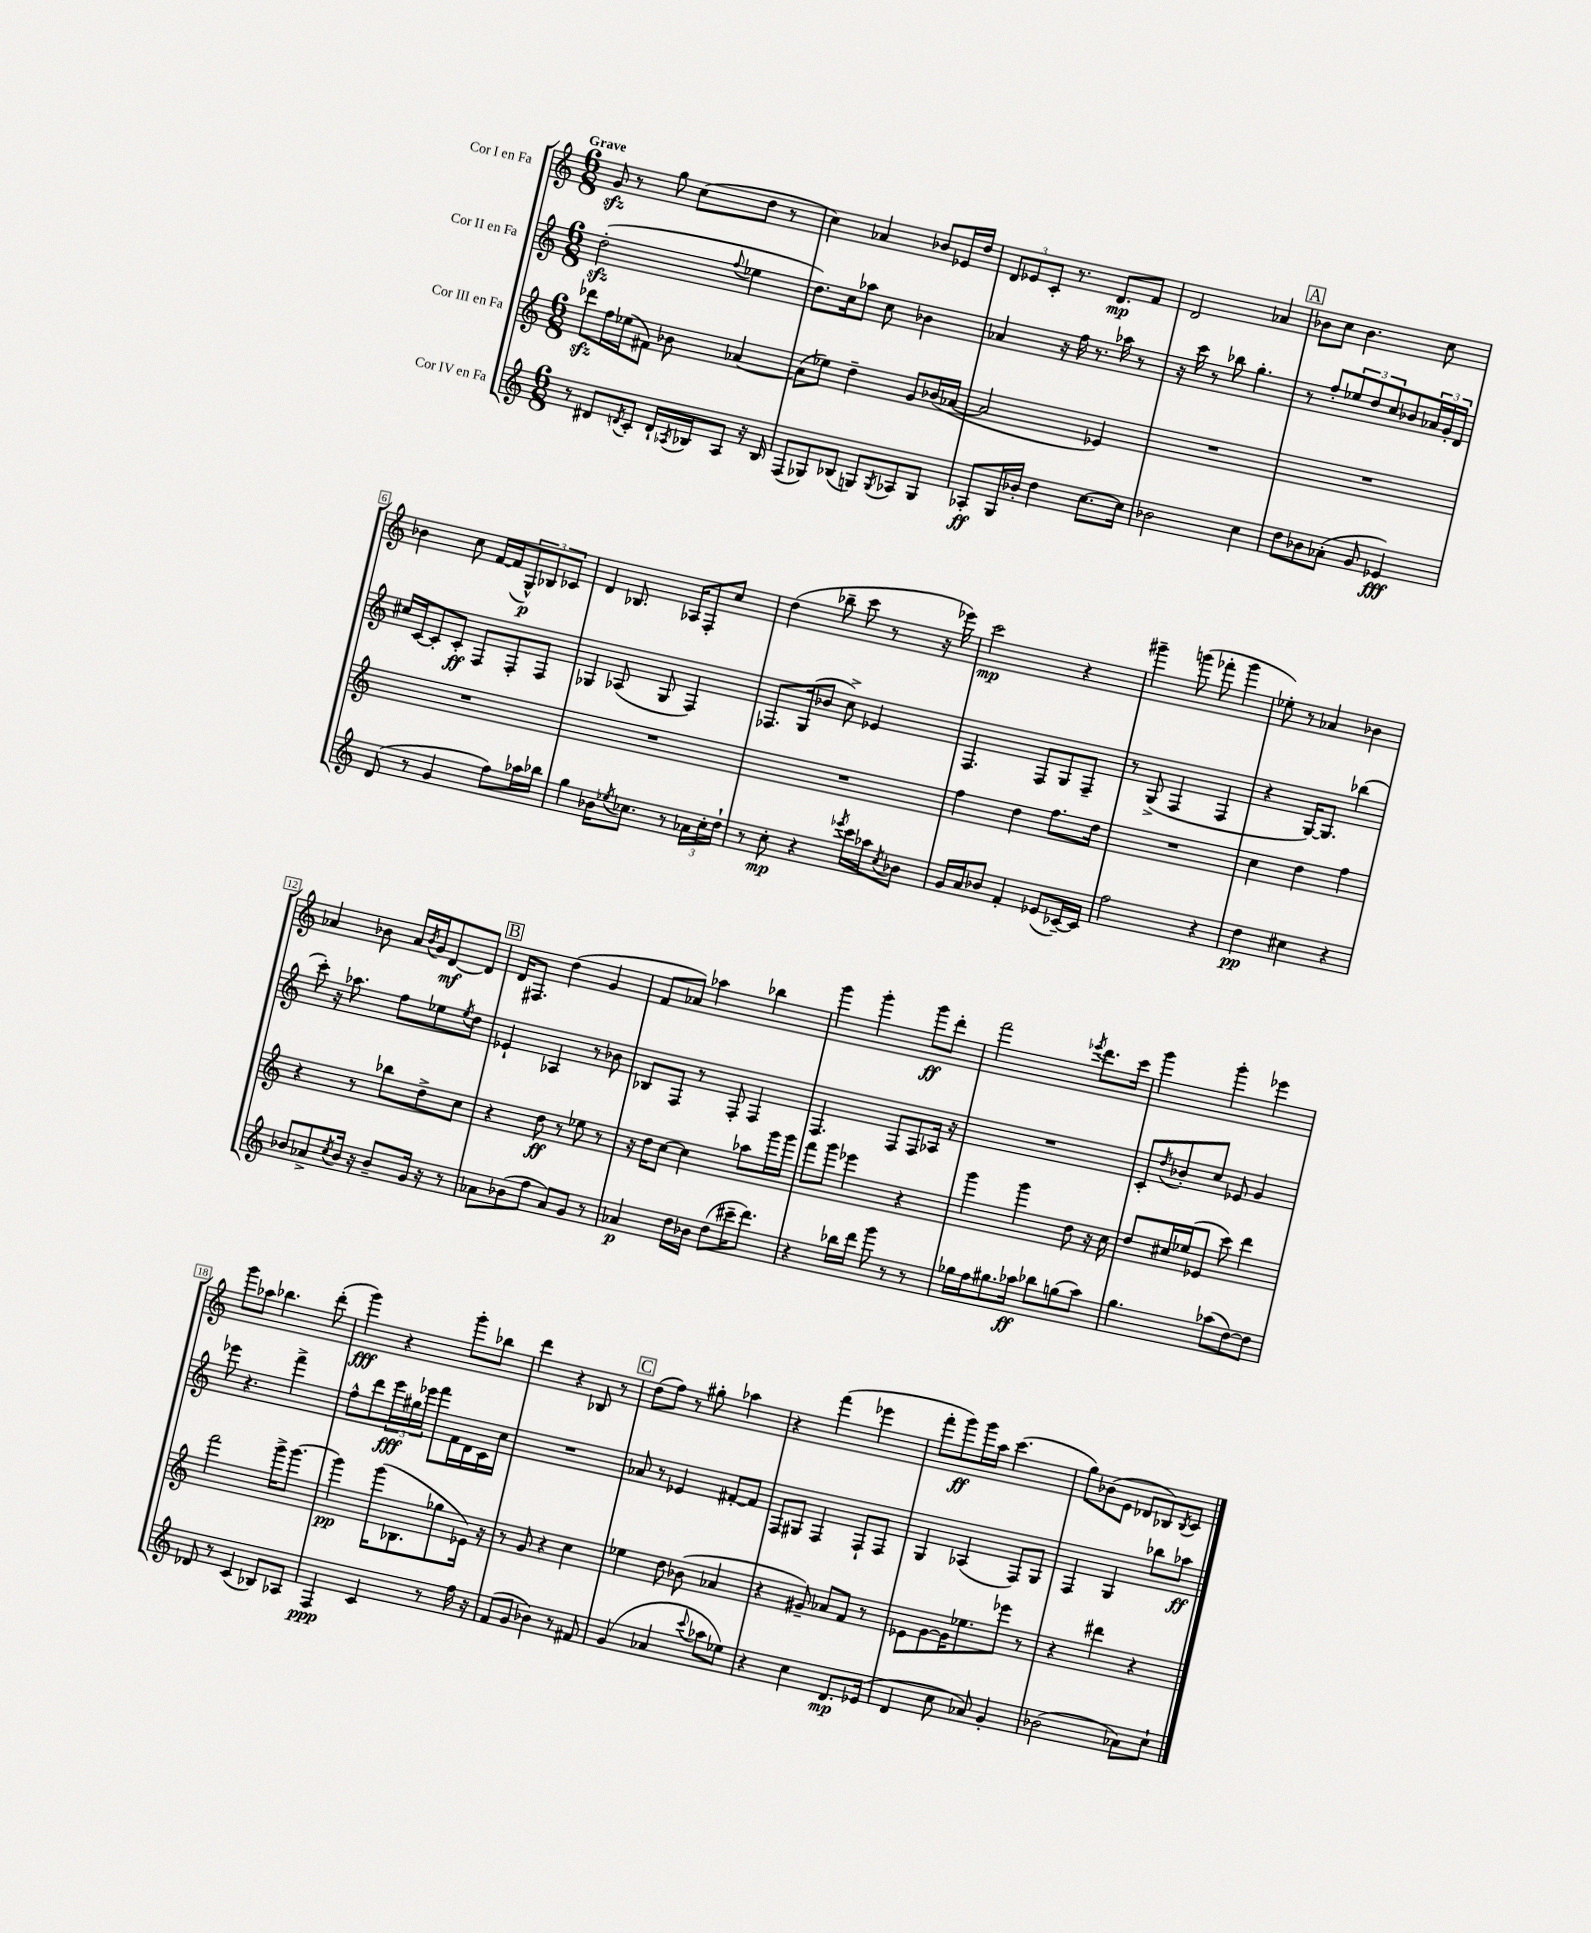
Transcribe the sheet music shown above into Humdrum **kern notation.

**kern	**kern	**kern	**kern
*staff4	*staff3	*staff2	*staff1
*clefG2	*clefG2	*clefG2	*clefG2
*k[]	*k[]	*k[]	*k[]
*M6/8	*M6/8	*M6/8	*M6/8
8r	8ddd-	(2dd'	8g
8d#	16ff	.	8r
.	(16ee-	.	.
8qd	.	.	.
8c'	8f#)	.	8gg
16d`	8b-	.	(8cc
8qA-	.	.	.
16B-	.	.	.
.	.	8qqff	.
8A-	[4a-	4ee-	8dd
16r	.	.	8r
16B-	.	.	.
=	=	=	=
(8F	(8a-]	8.dd)	4cc)
8G-)	8ee-)	.	.
.	.	16cc	.
(8B-	4dd~	8aa-	4a-
8G)	.	8cc	.
8qG	.	.	.
8A-	8g	4b-	8b-
8G	(16b-	.	16e-
.	[16a-	.	16dd
=	=	=	=
8A-'	2a-]	4a-	12d
.	.	.	12e-
16G	.	.	.
.	.	.	12c'
16b-'	.	.	.
4dd	.	16r	8.r
.	.	16ff	.
.	.	8.r	.
.	.	.	8.d
[8.cc	4e-)	.	.
.	.	16aa-	.
.	.	8r	8f
16cc]	.	.	.
=	=	=	=
2b-	2.r	16r	2d
.	.	16ccc	.
.	.	8r	.
.	.	8bb-	.
.	.	4.gg'	.
4cc	.	.	4a-
=	=	=	=
8dd	2.r	8r	8b-
8b-	.	8ff'	8cc
(8a-'	.	12ee-	4.b-
.	.	12dd	.
8g	.	.	.
.	.	12cc	.
4e-)	.	8b-	.
.	.	24a-	8cc
.	.	24g'	.
.	.	24d	.
=	=	=	=
(8d	2.r	16cc#	4b-
.	.	[16c	.
8r	.	8c']	.
4g	.	8c'	8cc
.	.	8F	[16f
.	.	.	(16f]
8ff)	.	8F'	12G^^)
.	.	.	12B-
16aa-	.	8F	.
.	.	.	12c-
16bb-	.	.	.
=	=	=	=
4gg	2.r	4G-	4d
16b-	.	(8A-	8.B-
8qee-	.	.	.
8.cc-	.	.	.
.	.	8G-	.
.	.	.	16A-
8r	.	4F)	8F'
24a-	.	.	8cc
24cc-'	.	.	.
24dd`	.	.	.
=	=	=	=
8r	2.r	8.F-	(4dd
8cc'	.	.	.
.	.	(16G	.
4r	.	8b-	8bb-~
.	.	8cc^)	8ccc
8qeee-	.	.	.
16ccc	.	4e-	8r
16aa-	.	.	.
8qcc	.	.	.
8b-	.	.	16r
.	.	.	16eee-)
=	=	=	=
16g	4ff	4.F	2ccc
16a	.	.	.
8b-	.	.	.
4f'	4dd	.	.
.	.	8F	.
(8e-	8.ff	8G	4r
[16c-~)	.	8F~	.
16c-]	16dd	.	.
=	=	=	=
2ff	2.r	8r	4ggg#~
.	.	(8G^	.
.	.	4F	(8ggg
.	.	.	8fff-'
4r	.	4F	4ggg
=	=	=	=
4dd	4cc	4r	8ee-')
.	.	.	8r
4cc#	4dd	[16G)	4a-
.	.	8.G]	.
4r	4ff	(4bb-	4b-
=	=	=	=
8b-	4r	8ccc')	4a-
8a-^	.	16r	.
.	.	8.aa-	.
8qcc	.	.	.
16b-	8r	.	8b-
16r	.	.	.
8b-~	8bb-	8ff	16a-
.	.	.	8qb-
.	.	.	16g
16g	8dd^	8ee-	[8d
16r	.	.	.
.	.	8qee-	.
8r	8cc	8dd	8d]
=	=	=	=
8a-	4r	4e-`	16d
.	.	.	8.F#
(8b-	.	.	.
8ff	8dd	4A-	(4dd
8a-)	8r	.	.
8g	8ee-	8r	4g
8r	8r	8b-	.
=	=	=	=
4a-	16r	8B-	8f
.	16dd	.	.
.	[8cc	8F	8a-)
16dd	4cc]	8r	4aa-
16b-	.	.	.
(8dd	.	8F'	.
16ccc#~	8aa-	4F	4bb-
8.ddd)	.	.	.
.	16ggg	.	.
.	16ggg	.	.
=	=	=	=
4r	8fff	4.F	4ggg
.	8ggg	.	.
16bb-	4eee-	.	4ggg'
16ddd	.	.	.
8ggg	.	8F	.
8r	4r	8F	8ggg
8r	.	16A-	8ddd'
.	.	16r	.
=	=	=	=
16gg-	4ggg	2.r	2fff
16ff	.	.	.
8.gg#	.	.	.
.	4ggg	.	.
16aa-	.	.	.
8bb-	.	.	.
.	.	.	8qeee-
(8gg	8dd	.	8.ddd
8aa-)	16r	.	.
.	16cc	.	16ccc
=	=	=	=
4.gg	8dd	8c'	4ggg
.	.	8qdd	.
.	16cc#	8b-'	.
.	(16ee-	.	.
.	8e-	8cc	4ggg'
(8aa-	8ccc)	8e-	.
[8dd)	4ddd	4g	4eee-
8dd]	.	.	.
=	=	=	=
8d-	2fff	8eee-	8ggg
8r	.	4.r	8aa-
(4c	.	.	4.bb-
8B-)	16ggg^	4fff^	.
.	[8.ggg	.	.
8A-	.	.	(8ddd'
=	=	=	=
4F	4ggg]	8ff^^	4ggg)
.	.	8ddd	.
4c	(16ggg	24eee	4r
.	.	24gg#	.
.	8.B-	.	.
.	.	24eee-	.
.	.	8fff	.
8r	8gg-	16f	8ggg'
.	.	16d	.
16ff	16e-)	16c	8bb-
16r	16r	16cc	.
=	=	=	=
(8f	8r	2.r	4ddd
8g	8g	.	.
4b-)	4r	.	4r
8r	4cc	.	8B-
8f#	.	.	8r
=	=	=	=
(4g	4ee-	8a-	(8dd
.	.	8r	8ff)
4a-	8dd	4e-	8r
.	(8b-	.	8gg#'
8qqccc	.	.	.
8aa-	4a-	[8f#'	4aa-
8ee-)	.	8f#]	.
=	=	=	=
4r	4r	8F	4r
.	.	8G#	.
4cc	8g#~)	4F	(4fff
.	8a-	.	.
8.d	8f	8F`	4eee-
.	8r	8F	.
(16e-	.	.	.
=	=	=	=
4d	8e-	4G	8fff'
.	[8g	.	8ggg)
8cc	16g]	(4A-	16ggg
.	8.ee-	.	16aa
8a-)	.	.	(4.ccc
4g'	8eee-	8F)	.
.	8r	8G	.
=	=	=	=
(2b-	4r	4F	8gg)
.	.	.	(8b-
.	4ddd#	4G	8e
.	.	.	8d-
8a-)	4r	8bb-	8B-)
.	.	.	8qB-
8cc`	.	8aa-	8c
==	==	==	==
*-	*-	*-	*-
